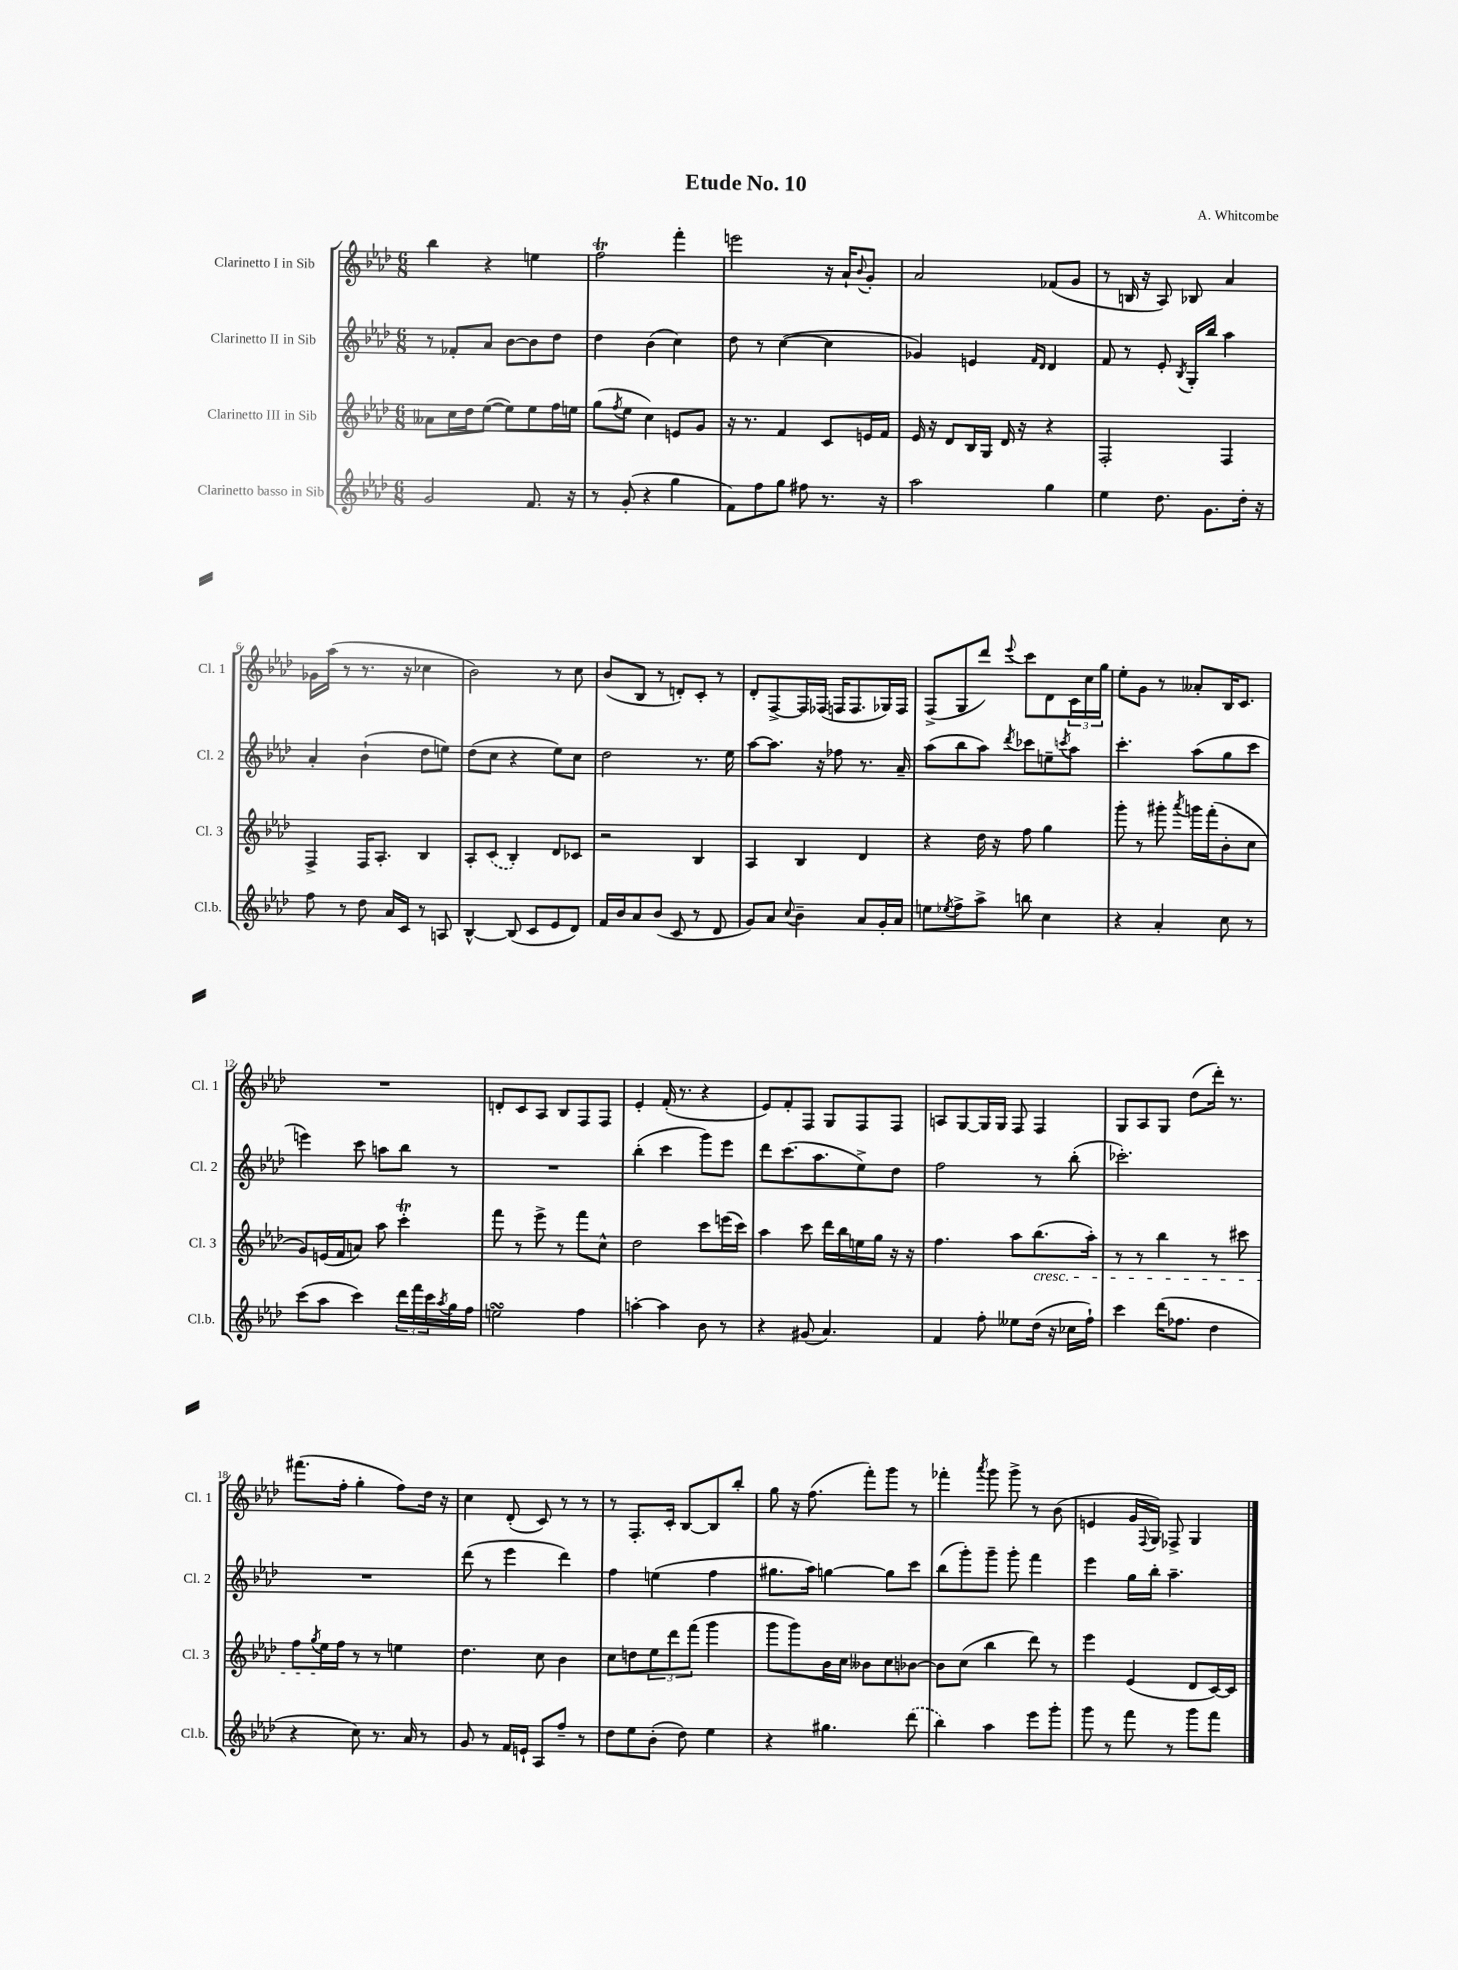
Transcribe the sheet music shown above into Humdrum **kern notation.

**kern	**kern	**kern	**kern
*staff4	*staff3	*staff2	*staff1
*clefG2	*clefG2	*clefG2	*clefG2
*k[b-e-a-d-]	*k[b-e-a-d-]	*k[b-e-a-d-]	*k[b-e-a-d-]
*M6/8	*M6/8	*M6/8	*M6/8
2g	8a--	8r	4bb-
.	16cc	8f-'	.
.	16dd-	.	.
.	([8ee-	8a-	4r
.	8ee-])	[8b-	.
8.f	8ee-	8b-]	4ee
.	16ff	8dd-	.
16r	16ee	.	.
=	=	=	=
8r	(8gg	4dd-	2ff
.	8qff	.	.
(8g'	8ee-	.	.
4r	4cc)	(4b-	.
4gg	8e	4cc)	4fff'
.	8g	.	.
=	=	=	=
8f)	16r	8dd-	2eee
.	8.r	.	.
8ff	.	8r	.
8gg	4f	([4cc	.
8ff#	.	.	.
8.r	8c	4cc]	16r
.	.	.	16a-`
.	.	.	8qqb-
.	16e	.	8g'
16r	16f	.	.
=	=	=	=
2aa-	16e-	4g-)	2a-
.	16r	.	.
.	8d-	.	.
.	16B-	4e	.
.	16G	.	.
.	16d-	.	.
.	16r	.	.
.	.	16qqf	.
.	.	16qqd-	.
4gg	4r	4d-	(8f-
.	.	.	8g
=	=	=	=
4ee-	2F'	8f	8r
.	.	8r	16B
.	.	.	16r
8.dd-	.	8e-'	8A-)
.	.	8qB-	.
.	.	16G'	8B-
8.g	.	16bb-	.
.	4F	4aa-	4a-
16dd-'	.	.	.
16r	.	.	.
=	=	=	=
8ff	4F^	4a-'	16g-
.	.	.	(16aa-
8r	.	.	8r
8dd-	16F	(4b-`	8.r
.	8.A-'	.	.
16a-	.	.	.
16c	.	.	16r
8r	4B-	8dd-	4cc-
8A	.	8ee)	.
=	=	=	=
[4B-^^	8A-'	(8dd-	2b-)
.	(8c	8cc	.
(8B-]	4B-')	4r	.
8c	.	.	.
8e-	8d-	8ee-)	8r
8d-)	8c-	8cc	8cc
=	=	=	=
16f	2r	2dd-	(8b-
16b-	.	.	.
8a-	.	.	8B-
(8b-	.	.	8r
8c	.	.	8d')
8r	4B-	8.r	8c'
8d-	.	.	8r
.	.	16ee-	.
=	=	=	=
8g)	4A-	[8aa-	8d-'
8a-	.	8.aa-]	[8F^
8qqcc	.	.	.
4b-~	4B-	.	16F]
.	.	16r	(16F-
.	.	8ff-	16F
.	.	.	8.F
8a-	4d-	8.r	.
16g'	.	.	16G-)
16a-	.	16a-~	16F
=	=	=	=
8ee	4r	(8aa-	(8F^
8qee-	.	.	.
8ff^	.	8bb-	8G
8aa-^	16dd-	8aa-)	8ddd-)
.	16r	.	.
.	.	8qddd-	8qqeee-
8bb	8ff	8ccc-	8ccc
4cc	4gg	8ee~	8d-
.	.	8qccc	.
.	.	8aa-	24c
.	.	.	24cc
.	.	.	24gg
=	=	=	=
4r	8ggg'	4.ccc'	8ee-'
.	8r	.	8g
4a-'	8ggg#'	.	8r
.	8qaaa-	.	.
.	16ggg	(8aa-	8a--'
.	(16fff'	.	.
8cc	8b-'	8gg	16B-
.	.	.	8.c
8r	8cc	8ccc	.
=	=	=	=
(8ccc	8g)	4eee)	2.r
8aa-	(16e	.	.
.	16f	.	.
4ccc)	8a)	8ccc	.
.	8aa-	8aa	.
24ddd-	4ccc'	8bb-	.
24fff	.	.	.
24ccc	.	.	.
8qaa-	.	.	.
16gg	.	8r	.
16ff	.	.	.
=	=	=	=
2ee	8fff	2.r	8d'
.	8r	.	8c
.	8eee-^	.	8A-
.	8r	.	8B-
4ff	8fff	.	8F
.	8cc^^	.	8F
=	=	=	=
[4aa'	2dd-	(4bb-'	4e-'
4aa]	.	4ccc	(16f'
.	.	.	8.r
8b-	8ccc	8ggg)	4r
8r	(16eee	8eee-	.
.	16ccc)	.	.
=	=	=	=
4r	4aa-	8ddd-	8e-)
.	.	(8.ccc	8f'
(8g#	8ccc	.	8F
.	.	8.aa-	.
4.a-)	16ddd-	.	8G
.	16bb-	.	.
.	16ee	8ee-^)	8F
.	16gg	.	.
.	16r	8dd-	8F
.	16r	.	.
=	=	=	=
4f	4.ff	2ff	8A
.	.	.	[8G
8ff'	.	.	16G]
.	.	.	16G
8ee--	8aa-	.	8F
(16dd-	(8.bb-	8r	4F
16r	.	.	.
16cc-	.	(8bb-'	.
16ff`)	16aa-')	.	.
=	=	=	=
4ccc	8r	2.ccc-')	8G
.	8r	.	8A-
(16ddd-	4bb-	.	8G
8.ff-	.	.	.
.	.	.	(8dd-
4dd-	8r	.	16ddd-')
.	.	.	8.r
.	8ccc#	.	.
=	=	=	=
4r	8ff	2.r	(8.fff#
.	8qgg	.	.
.	16ee-	.	.
.	16ff	.	16ff'
8cc)	8r	.	4gg'
8.r	8r	.	.
.	4ee	.	8ff)
16a-	.	.	.
8r	.	.	16dd-
.	.	.	16r
=	=	=	=
8g	4.dd-	(8ddd-	4cc
8r	.	8r	.
16f	.	4eee-	(8d-'
16e`	.	.	.
8A-	8cc	.	8c)
8ff~	4b-	4ddd-)	8r
8r	.	.	8r
=	=	=	=
8dd-	8cc	4ff	8r
8ee-	8dd	.	8.F'
(8b-'	12ee-	(4ee	.
.	.	.	16c'
.	12ddd-	.	.
8dd-)	.	.	[8B-
.	(12fff	.	.
4ee-	4ggg	4ff	8B-]
.	.	.	8bb-'
=	=	=	=
4r	8ggg	8.gg#	8gg
.	8ggg)	.	16r
.	.	16aa-)	(8.ff
4.gg#	16b-	[4gg	.
.	16cc	.	.
.	8b--	.	8fff')
.	8cc	8gg]	8ggg
(8ddd-	[8b-	8ccc	8r
=	=	=	=
4bb-)	8b-]	(8bb-	4fff-'
.	(8cc	8ggg')	.
.	.	.	8qaaa-
4aa-	4bb-	8ggg~	8ggg
.	.	8ggg'	8ggg^
8eee-	8ddd-)	4fff	8r
8ggg'	8r	.	(8b-
=	=	=	=
8ggg	4eee-	4eee-	4e
8r	.	.	.
8fff	(4e-	16gg	16g
.	.	.	8qqF
.	.	16bb-'	16G)
8r	.	4.aa-~	8F-^
8ggg	8d-	.	4G
8fff	[16c)	.	.
.	16c]	.	.
==	==	==	==
*-	*-	*-	*-
